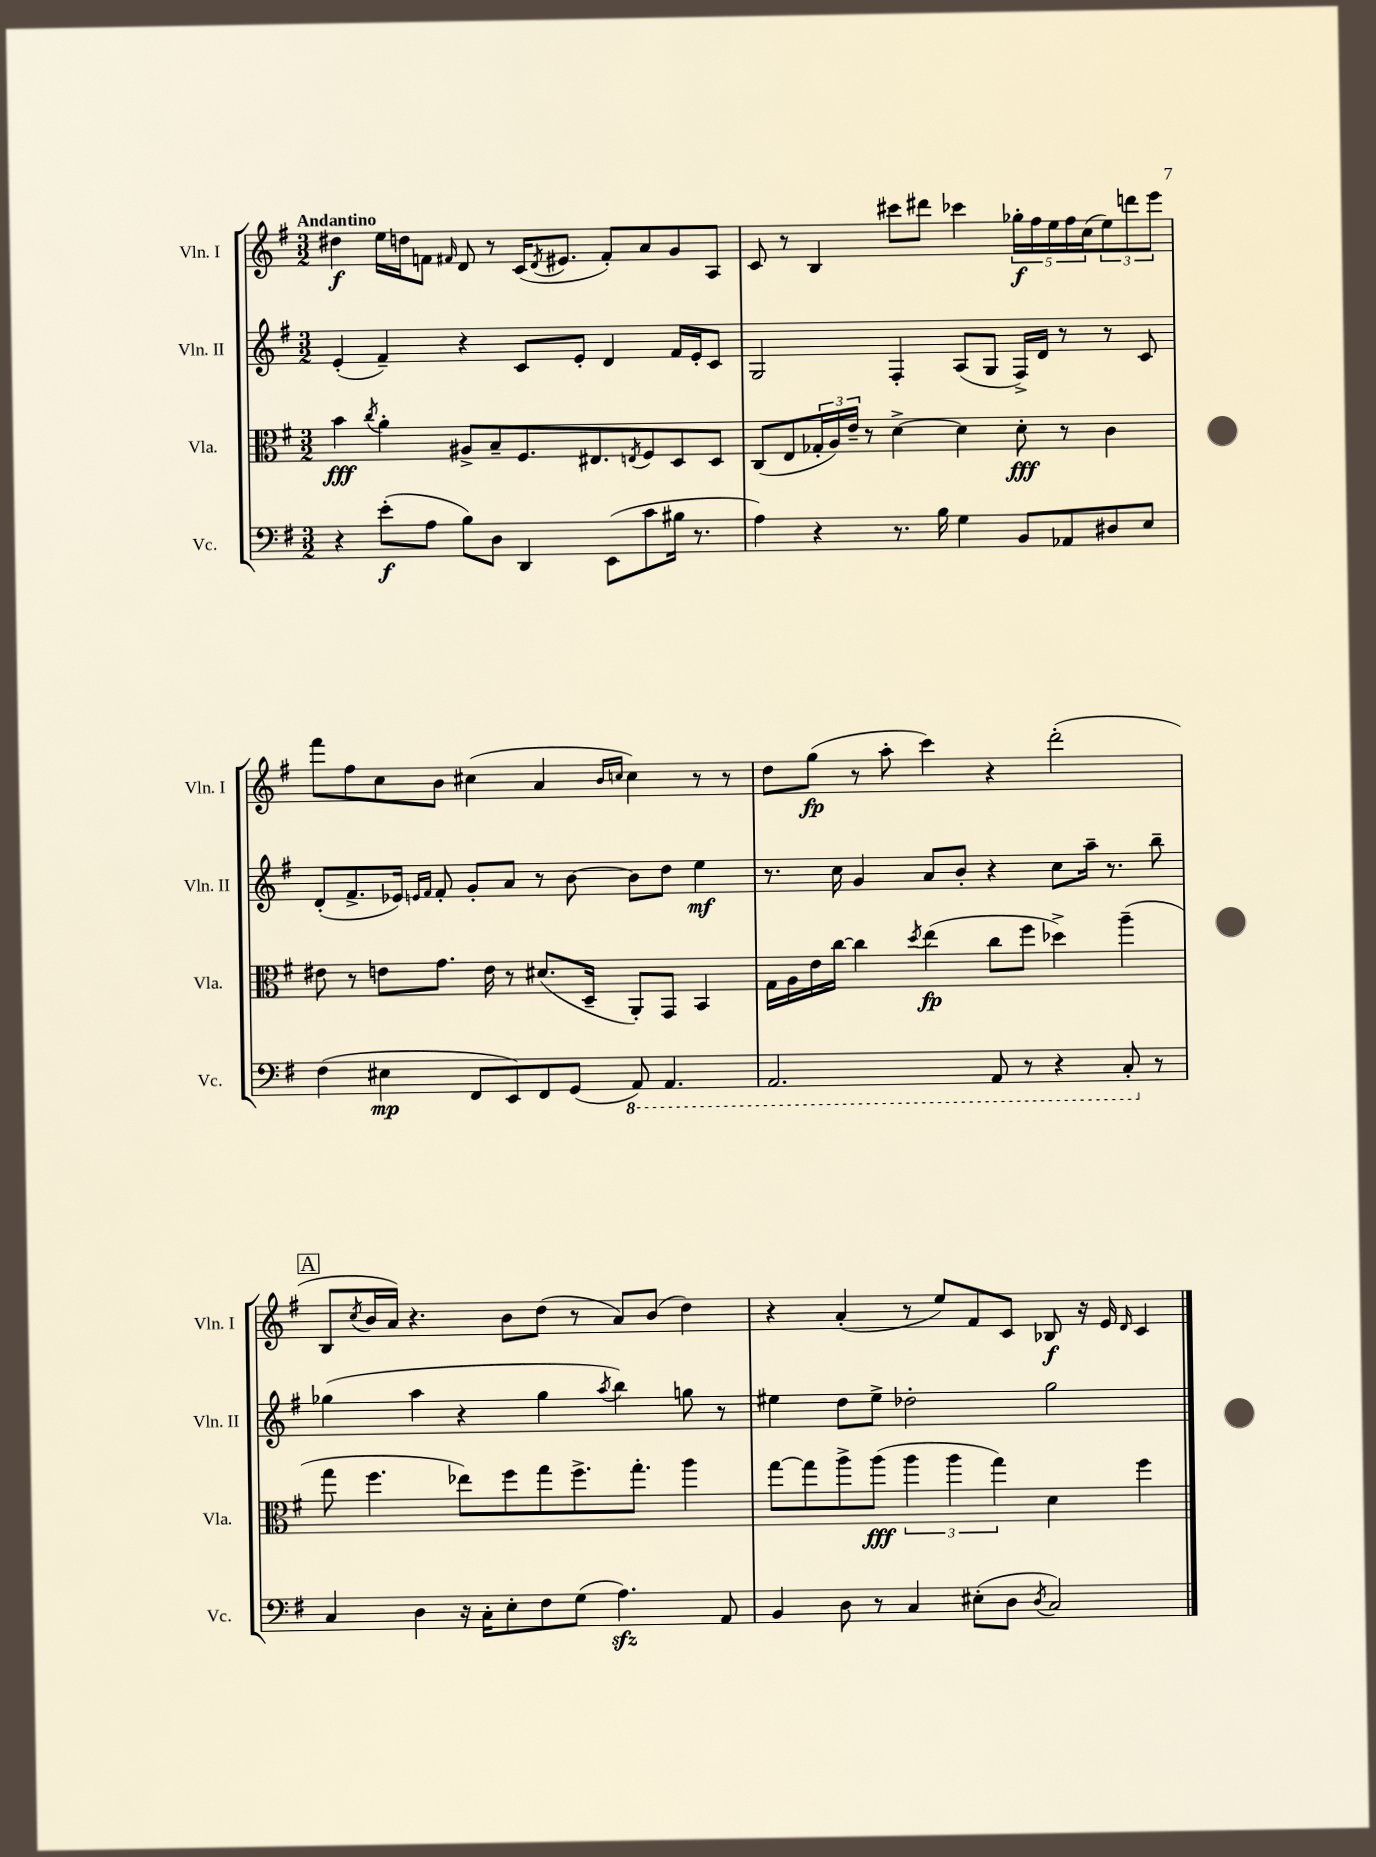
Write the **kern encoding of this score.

**kern	**kern	**kern	**kern
*staff4	*staff3	*staff2	*staff1
*clefF4	*clefC3	*clefG2	*clefG2
*k[f#]	*k[f#]	*k[f#]	*k[f#]
*M3/2	*M3/2	*M3/2	*M3/2
4r	4b	(4e'	4dd#
.	8qcc	.	.
(8e'	4a'	4f#~)	16ee
.	.	.	16dd
8A	.	.	8f
.	.	.	16qqf#
8B)	8A#^	4r	8d
8D	8B~	.	8r
4DD	8.F#	8c	(16c
.	.	.	8qd
.	.	.	8.e#
.	.	8e'	.
.	8.E#	.	.
(8EE	.	4d	8f#')
.	8qE	.	.
8c	8F#	.	8a
16B#	8D	16f#	8g
8.r	.	16e'	.
.	8D	8c	8A
=	=	=	=
4A)	(8C	2G	8c
.	8E	.	8r
4r	24G-'	.	4B
.	24A)	.	.
.	24e~	.	.
.	8r	.	.
8.r	[4d^	4F#'	8ccc#
.	.	.	8ddd#
16B	.	.	.
4G	4d]	(8A	4ccc-
.	.	8G	.
8BB	8d'	16F#^)	20gg-'
.	.	.	20ff#
.	.	16d	.
.	.	.	20ee
8AA-	8r	8r	.
.	.	.	20ff#
.	.	.	(20cc
8D#	4c	8r	12ee)
.	.	.	12ddd
8E	.	8c	.
.	.	.	12eee
=	=	=	=
(4F#	8e#	(8d'	8fff#
.	8r	8.f#^	8ff#
4E#	8e	.	8cc
.	.	16e-)	.
.	.	16qqe	.
.	.	16qqf#	.
.	8.g	8f#'	8b
8FF#	.	8g'	(4cc#
.	16e	.	.
8EE)	8r	8a	.
8FF#	(8.d#	8r	4a
(8GG	.	[8b	.
.	16D~	.	.
.	.	.	16qqb
.	.	.	16qqcc
8AAA)	8AA')	8b]	4cc)
4.AAA	8GG	8dd	.
.	4BB	4ee	8r
.	.	.	8r
=	=	=	=
2.AAA	16G	8.r	8dd
.	16A	.	.
.	16e	.	(8gg
.	[16cc	16cc	.
.	4cc]	4g	8r
.	.	.	8aa'
.	8qdd	.	.
.	(4ee	8a	4ccc)
.	.	8b'	.
8AAA	8cc	4r	4r
8r	8ff#	.	.
4r	4dd-^)	8cc	(2ddd'
.	.	16aa~	.
.	.	8.r	.
8CC'	(4aa~	.	.
8r	.	8bb~	.
=	=	=	=
4C	8gg	(4gg-	8B
.	.	.	8qcc
.	4.ff#	.	16b
.	.	.	16a)
4D	.	4aa	4.r
16r	8ee-)	4r	.
16C'	.	.	.
8E'	8ff#	.	8b
8F#	8gg	4gg-	(8dd
(8G	8.ff#^	.	8r
.	.	8qaa	.
4.A)	.	4bb)	8a)
.	8.gg'	.	.
.	.	.	(8b
.	4aa	8gg	4dd)
8AA	.	8r	.
=	=	=	=
4BB	[8gg	4ee#	4r
.	8gg]	.	.
8D	8aa^	8dd	(4a'
8r	(8aa	8ee#^	.
4C	6aa	2dd-'	8r
.	.	.	8ee)
.	6aa	.	.
(8E#'	.	.	8f#
.	6gg)	.	.
8D	.	.	8c
8qD	.	.	.
2C)	4d	2gg	8B-
.	.	.	16r
.	.	.	16e
.	.	.	16qqd
.	4ff#	.	4c
==	==	==	==
*-	*-	*-	*-
